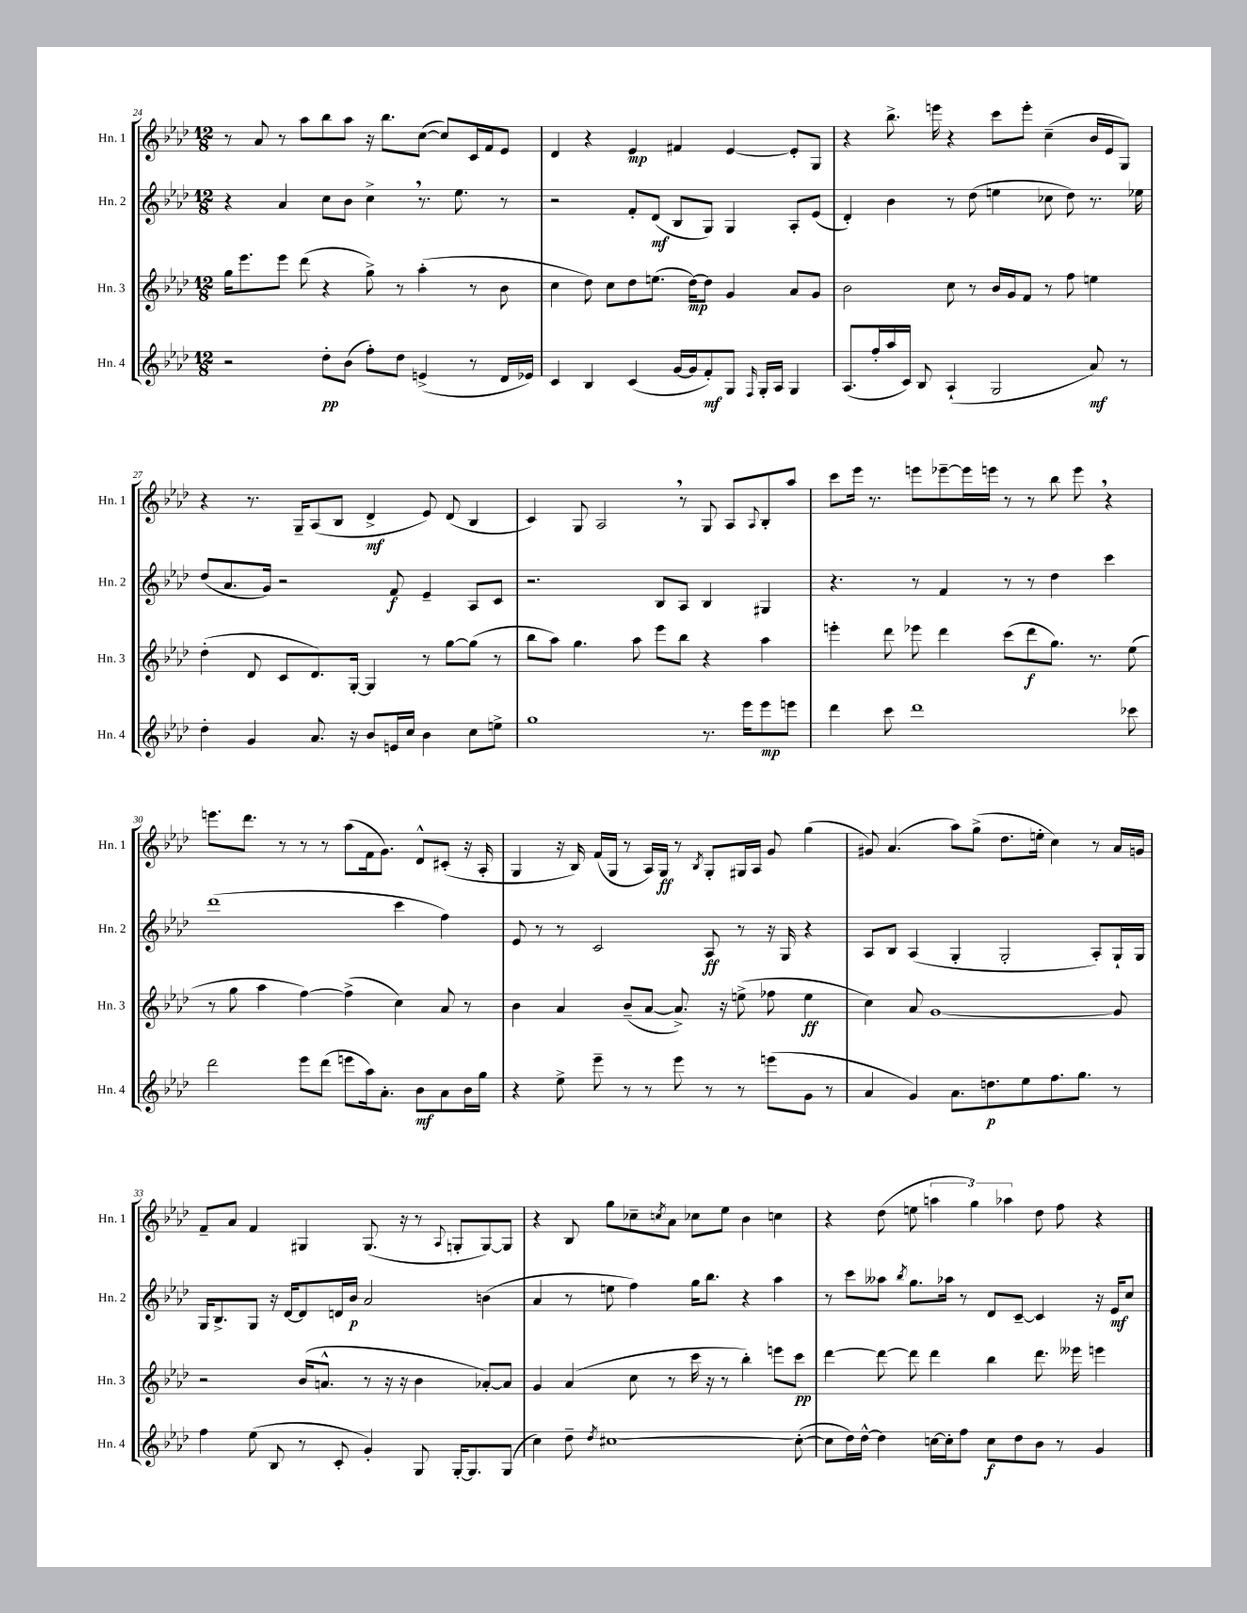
<<
\new StaffGroup <<
\new Staff = "s0" \with { instrumentName = "Hn. 1" shortInstrumentName = "Hn. 1" } {
    \clef treble \key aes \major \numericTimeSignature \time 12/8
    r8 aes'8 r8 aes''8 bes''8 aes''8 r16 bes''8. c''8~( c''8) c'16 f'16 ees'8 |
    des'4 r4 ees'4\mp fis'4 ees'4~ ees'8-. g8 |
    r4 bes''8.-> e'''16 r4 c'''8 e'''8-. c''4--( bes'16 ees'16 g8) |
    r4 r8. g16-- aes8( bes8 des'4->\mf ees'8) des'8( bes4 |
    c'4) g8 aes2 \breathe r8 g8 aes8 \appoggiatura { aes8 } bes8-. aes''8 |
    c'''8 ees'''16 r8. e'''8 ees'''8~-- ees'''16 e'''16 r8 r8 bes''8 e'''8 \breathe r4 |
    e'''8. des'''8. r8 r8 r8 aes''8( f'16 g'8.) des'8-^ cis'8-.( r16 aes16-. |
    g4 r16 bes16) f'16( g16 r8 aes16) g16\ff r8 \acciaccatura { bes8 } g8-. gis16 aes16 g'8 g''4( |
    gis'8) aes'4.( aes''8) g''8->( des''8. e''16-. c''4) r8 aes'16 g'16 |
    f'8-- aes'8 f'4 gis4 gis8.( r16 r8 \appoggiatura { aes8 } g8-. g8~) g8 |
    r4 bes8 g''8 ces''8-- \acciaccatura { c''8 } aes'8 ces''8 ees''8 bes'4 c''4 |
    r4 des''8( e''8 \tuplet 3/2 { a''4 g''4) aes''4 } des''8 f''8 r4 \bar "|." |
}
\new Staff = "s1" \with { instrumentName = "Hn. 2" shortInstrumentName = "Hn. 2" } {
    \clef treble \key aes \major \numericTimeSignature \time 12/8
    r4 aes'4 c''8 bes'8 c''4-> \breathe r8. ees''8. r8 |
    r2 f'8-. des'8\mf( bes8 g8) g4 aes8-. ees'8( |
    des'4-.) bes'4 r8 des''8( e''4 ces''8 des''8) r8. ees''16 |
    des''8( aes'8. g'16) r2 f'8\f ees'4-- aes8 c'8 |
    r2. bes8 aes8 bes4 gis4 |
    r4. r8 f'4 r8 r8 des''4 c'''4 |
    des'''1( c'''4 f''4) |
    ees'8 r8 r8 c'2 aes8\ff r8 r16 g16 r4 |
    aes8 bes8 aes4( g4-. g2-. aes8-.) g16-! g16 |
    g16 bes8.-> g8 r16 des'16~ des'8 d'16 bes'16\p aes'2 b'4( |
    aes'4 r8 e''8 f''4) g''16 bes''8. r4 aes''4 |
    r8 c'''8 aeses''8 \acciaccatura { bes''8 } g''8. aes''16 r8 des'8 c'8~-- c'4 r16 ees'16\mf c''8 \bar "|." |
}
\new Staff = "s2" \with { instrumentName = "Hn. 3" shortInstrumentName = "Hn. 3" } {
    \clef treble \key aes \major \numericTimeSignature \time 12/8
    g''16 ees'''8. ees'''8 des'''8( r4 g''8->) r8 aes''4-.( r8 bes'8 |
    c''4 des''8) c''8 des''8 e''8.( des''16~\mp) des''8 g'4 aes'8 g'8 |
    bes'2 c''8 r8 bes'16 g'16 f'8 r8 f''8 e''4 |
    des''4-.( des'8 c'8 des'8.) g16~-. g4 r8 g''8~ g''8( r8 |
    bes''8 aes''8) g''4. aes''8 ees'''8 bes''8 r4 aes''4 |
    e'''4-. des'''8 ees'''8 des'''4 c'''8( des'''8\f g''8.) r8. ees''8( |
    r8 g''8 aes''4 f''4~) f''4->( c''4) aes'8 r8 |
    bes'4 aes'4 bes'8--( aes'8~ aes'8.->) r16 e''8->( fes''8 e''4\ff |
    c''4) aes'8 g'1~ g'8 |
    r2 bes'16( a'8.-^ r8 r16 r16 bes'4 aes'8~-.) aes'8 |
    g'4 aes'4( c''8 r8 c'''16 r16 r8 bes''4-.) e'''8 c'''8\pp |
    des'''4~ des'''8~ des'''8 des'''4 bes''4 des'''8. eeses'''16 e'''4 \bar "|." |
}
\new Staff = "s3" \with { instrumentName = "Hn. 4" shortInstrumentName = "Hn. 4" } {
    \clef treble \key aes \major \numericTimeSignature \time 12/8
    r2 des''8-.\pp bes'8( f''8-.) des''8 e'4->( r8 des'16 ees'16) |
    c'4 bes4 c'4( g'16~ g'16 f'8-.\mf) g8 \grace { f16 } g16-. aes16 g4 |
    aes8.( f''16-. aes''16 c'16) bes8 aes4-!( g2 aes'8\mf) r8 |
    des''4-. g'4 aes'8. r16 bes'8 e'16 c''16 bes'4 c''8 e''8-> |
    g''1 r8. ees'''16 ees'''8\mp e'''8 |
    des'''4 c'''8 des'''1 ces'''8 |
    des'''2 ees'''8 des'''8( e'''8 aes''16) aes'8.-. bes'8\mf aes'8 bes'16 g''16 |
    r4 ees''8-> ees'''8-- r8 r8 ees'''8 r8 r8 e'''8( g'8 r8 |
    aes'4 g'4) aes'8. d''8.\p ees''8 f''8. g''8. r8 |
    f''4 ees''8( bes8 r8 c'8-. g'4-.) g8 g16~-. g8. g8( |
    c''4) des''8-- \acciaccatura { des''8 } cis''1~ cis''8~-.( |
    cis''8 des''16) des''16~-^ des''4 c''16~ c''16-. f''8 c''8\f des''8 bes'8 r8 g'4 \bar "|." |
}
>>
>>
\layout { \context { \Score currentBarNumber = #24 } }
